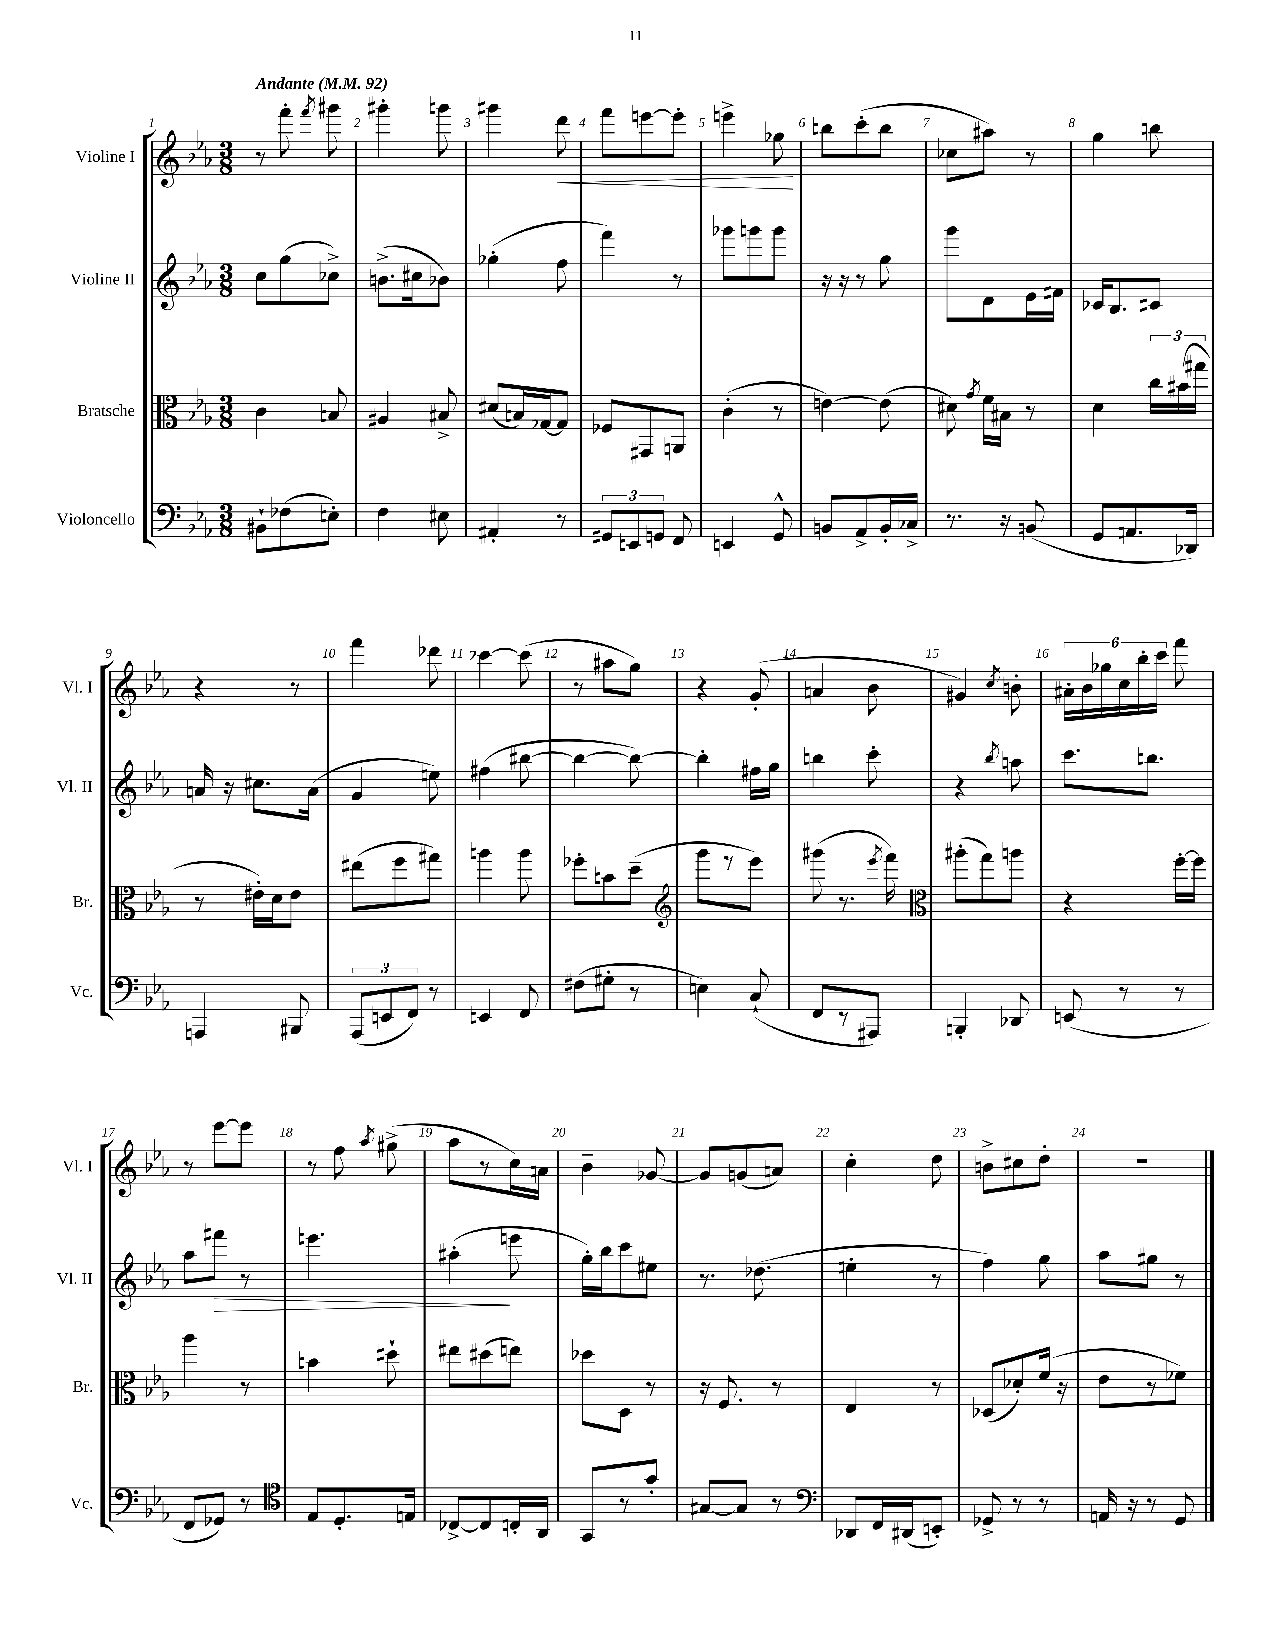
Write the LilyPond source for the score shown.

<<
\new StaffGroup <<
\new Staff = "s0" \with { instrumentName = "Violine I" shortInstrumentName = "Vl. I" } {
    \clef treble \key ees \major \numericTimeSignature \time 3/8 \tempo "Andante" 4 = 92
    \autoBeamOff r8 f'''8-. \acciaccatura { f'''8 } gis'''8 |
    gis'''4-. g'''8 |
    gis'''4 d'''8\< |
    f'''8[ e'''8~ e'''8]-. |
    e'''4-> ges''8\! |
    b''8[ c'''8-.( b''8] |
    ces''8[ ais''8]) r8 |
    g''4 b''8 |
    r4 r8 |
    f'''4 des'''8 |
    ces'''4~ ces'''8( |
    r8 ais''8[ g''8]) |
    r4 g'8-.( |
    a'4 bes'8 |
    gis'4) \acciaccatura { c''8 } b'8-. |
    \tuplet 6/4 { ais'16[-. bes'16 ges''16 c''16 bes''16-. c'''16] } f'''8 |
    r8 ees'''8[~ ees'''8] |
    r8 f''8 \acciaccatura { aes''8 } gis''8->( |
    aes''8[ r8 c''16) a'16] |
    bes'4-- ges'8~ |
    ges'8[ g'8( a'8]) |
    c''4-. d''8 |
    b'8[-> cis''8 d''8]-. |
    R4. \bar "|." |
}
\new Staff = "s1" \with { instrumentName = "Violine II" shortInstrumentName = "Vl. II" } {
    \clef treble \key ees \major \numericTimeSignature \time 3/8
    \autoBeamOff c''8[ g''8( ces''8]->) |
    b'8.[->( cis''16 bes'8]) |
    ges''4-.( f''8 |
    f'''4) r8 |
    ges'''8[ g'''8 g'''8] |
    r16 r16 r8 g''8 |
    g'''8[ d'8 ees'16 fis'16] |
    ces'16[ bes8. cis'8] |
    a'16 r16 cis''8.[ a'16]( |
    g'4 e''8) |
    fis''4( bis''8~ |
    bis''4~ bis''8~) |
    bis''4-. fis''16[ g''16] |
    b''4 c'''8-. |
    r4 \acciaccatura { bes''8 } a''8 |
    c'''8.[ b''8.] |
    aes''8[ fis'''8]\> r8 |
    e'''4. |
    ais''4-.\!( e'''8 |
    g''16[-.) bes''16 c'''8 eis''8] |
    r8. des''8.( |
    e''4-. r8 |
    f''4) g''8 |
    aes''8[ gis''8] r8 \bar "|." |
}
\new Staff = "s2" \with { instrumentName = "Bratsche" shortInstrumentName = "Br." } {
    \clef alto \key ees \major \numericTimeSignature \time 3/8
    \autoBeamOff c'4 b8 |
    ais4 bis8-> |
    dis'8[( b16) ges16~ ges8] |
    fes8[ gis,8 a,8] |
    c'4-.( r8 |
    e'4~) e'8( |
    dis'8) \acciaccatura { g'8 } f'16[ bis16] r8 |
    d'4 \tuplet 3/2 { c''16[ bis'16( gis''16] } |
    r8 eis'16[-.) d'16 eis'8] |
    eis''8[( f''8 gis''8]) |
    a''4 a''8 |
    fes''8[-. b'8 d''8]--( |
    \clef treble g'''8[ r8 ees'''8]) |
    gis'''8( r8. \acciaccatura { ees'''8 } f'''16) |
    \clef alto ais''8[-.( g''8) a''8] |
    r4 f''16[~-. f''16] |
    aes''4 r8 |
    b'4 dis''8-! |
    eis''8[ dis''8( e''8]) |
    des''8[ d8] r8 |
    r16 f8. r8 |
    ees4 r8 |
    des8[( des'8-.) f'16]( r16 |
    ees'8[ r8 fes'8]) \bar "|." |
}
\new Staff = "s3" \with { instrumentName = "Violoncello" shortInstrumentName = "Vc." } {
    \clef bass \key ees \major \numericTimeSignature \time 3/8
    \autoBeamOff bis,8[-! fes8( e8]-.) |
    f4 eis8 |
    ais,4-. r8 |
    \tuplet 3/2 { gis,8[ e,8 g,8] } f,8 |
    e,4 g,8-^ |
    b,8[ aes,8-> b,16-. ces16]-> |
    r8. r16 b,8( |
    g,8[ a,8. des,16]) |
    a,,4 bis,,8 |
    \tuplet 3/2 { aes,,8[( e,8 f,8]) } r8 |
    e,4 f,8 |
    fis8[( gis8]-. r8 |
    e4) c8-!( |
    f,8[ r8 ais,,8]) |
    b,,4-. des,8 |
    e,8( r8 r8 |
    f,8[ ges,8]) r8 |
    \clef tenor ees8[ d8.-. e16] |
    ces8[~-> ces8 c16-. aes,16] |
    g,8[ r8 g'8]-. |
    gis8[~ gis8] r8 |
    \clef bass des,8[ f,16 dis,16( e,8]-.) |
    ges,8-> r8 r8 |
    a,16 r16 r8 g,8 \bar "|." |
}
>>
>>
\layout { \context { \Score \override BarNumber.break-visibility = ##(#f #t #t) barNumberVisibility = #all-bar-numbers-visible } }
